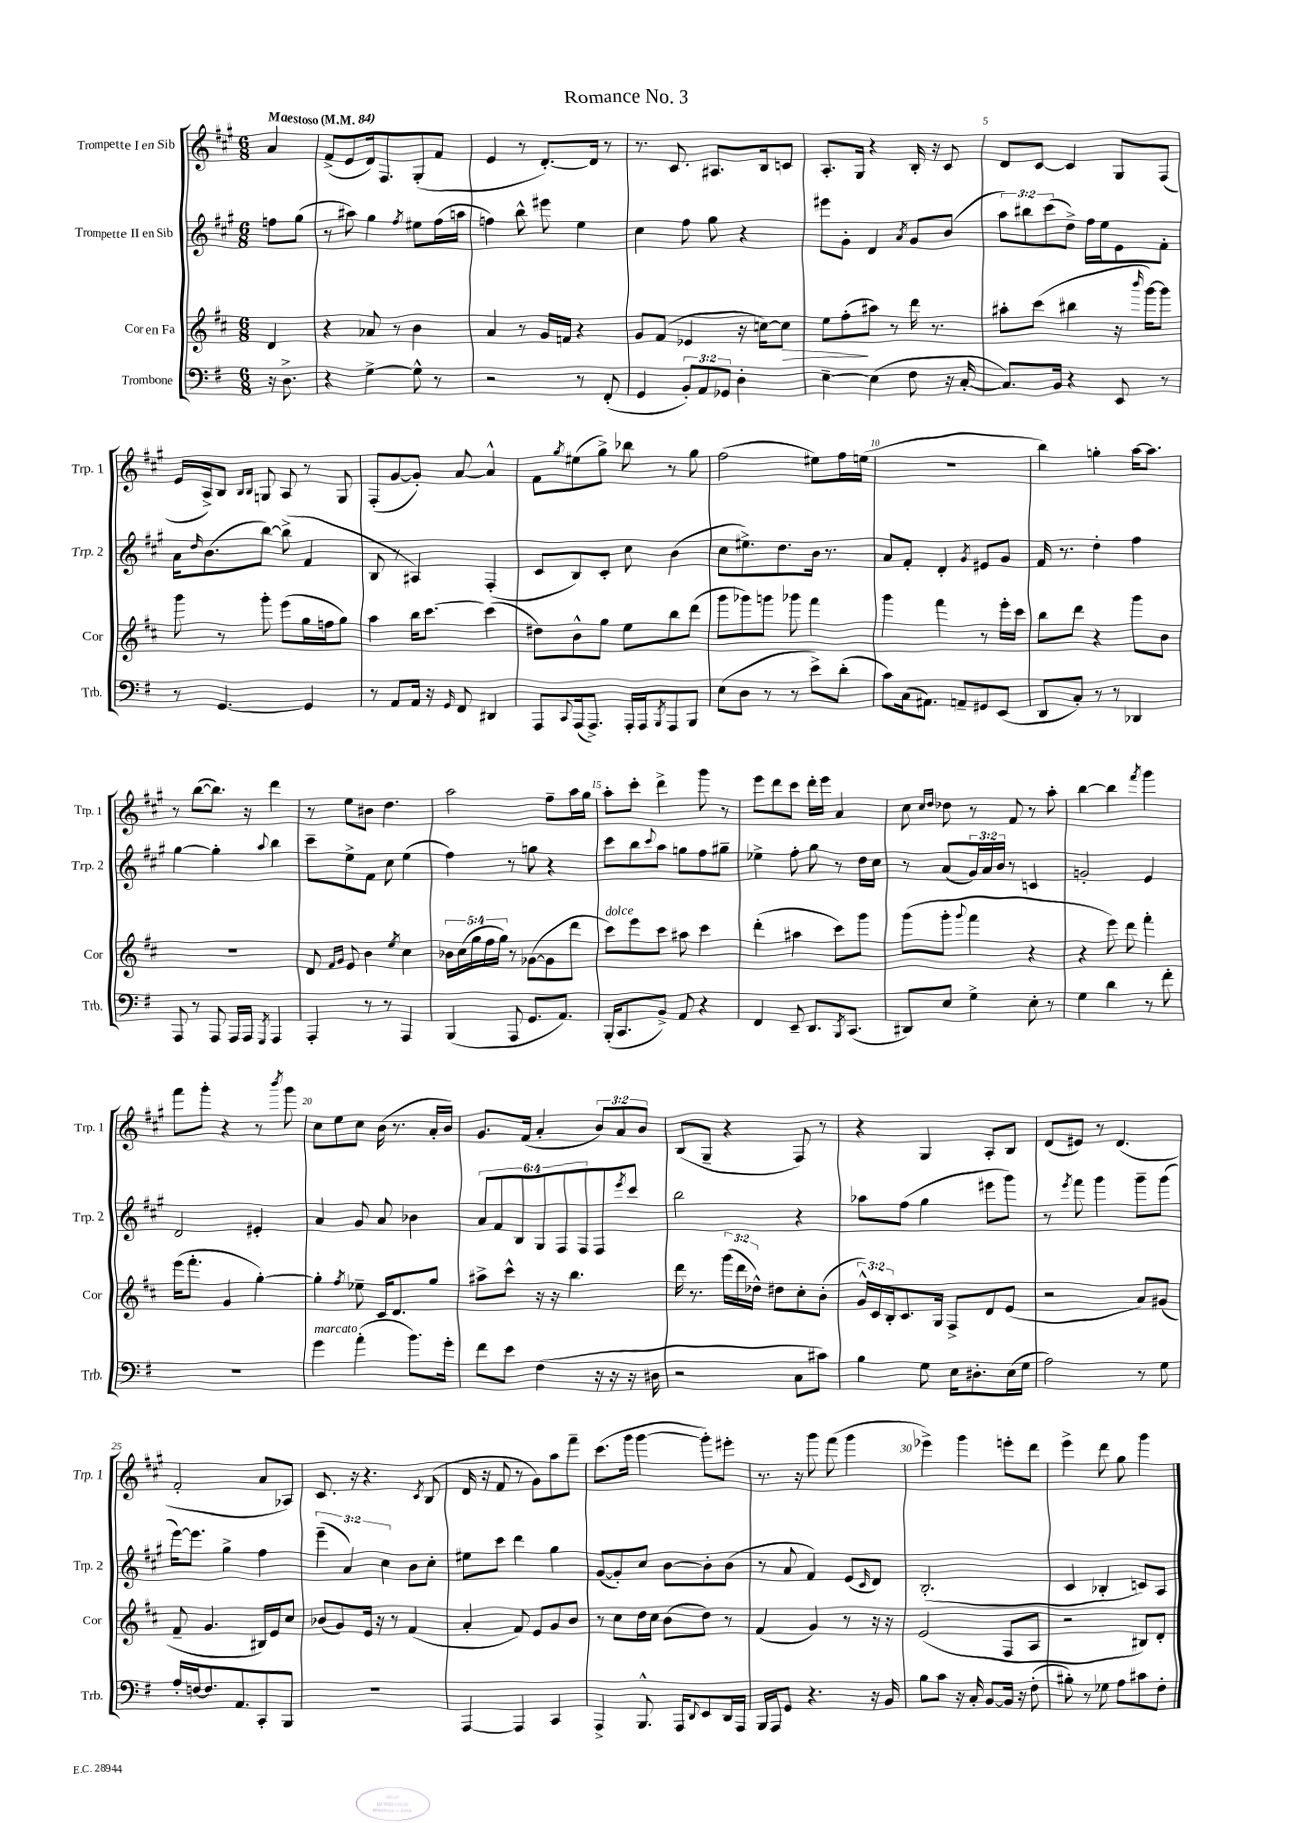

**kern	**kern	**dynam	**kern	**kern
*part4	*part3	*part3	*part2	*part1
*staff4	*staff3	*staff3	*staff2	*staff1
*I"Trombone	*I"Cor en Fa	*	*I"Trompette II en Sib	*I"Trompette I en Sib
*I'Trb.	*I'Cor	*	*I'Trp. 2	*I'Trp. 1
*clefF4	*clefG2	*	*clefG2	*clefG2
*k[f#]	*k[f#c#]	*	*k[f#c#g#]	*k[f#c#g#]
*M6/8	*M6/8	*	*M6/8	*M6/8
*MM84	*MM84	*	*MM84	*MM84
=	=	=	=	=
!	!	!	!	!LO:TX:a:B:t=Maestoso
16r	4d/	.	8ffn\L	4a/
8.D^\	.	.	.	.
.	.	.	(8gg#\J	.
=1	=1	=1	=1	=1
4r	4r	.	8r	(8f#^/L
.	.	.	8aa#X\)	8e/
[4G^\	8a-X/	.	4gg#\	16d/k)
.	.	.	.	8.F#/
.	8r	.	.	.
.	.	.	8qff#/	.
8G^^\]	4b\	.	8ee#X\L	(8G#'/
8r	.	.	(16ff#\L	8f#/J
.	.	.	16aan\JJ	.
=2	=2	=2	=2	=2
2r	4a/	.	4ffn\)	4e/
.	8r	.	8bb^^\	8r
.	16g/LL	.	8eee#X\	[8.d'/L)
.	16fn/JJ	.	.	.
8r	4r	.	4ee\	.
.	.	.	.	16d/Jk]
(8FF#'/	.	.	.	8r
=3	=3	=3	=3	=3
4GG/	8g/L	.	4cc#\	8.r
.	(8f#/J	.	.	.
.	.	.	.	8.c#/
12BB'/L)	4e-X/	.	8ff#\	.
12AA/	.	.	.	.
.	.	.	8gg#\	8.A#X/L
12GG-X/J	.	.	.	.
4D'\	16r	.	4r	.
.	[16ccn\KL)	.	.	16B/k
!	!	!LO:HP:b	!	!
.	8cc\J]	>	.	8cn/J
=4	=4	=4	=4	=4
[4E~\	8ee\L	.	8eee#X\L	8.A'/L
.	(8ff#'\	.	8g#'\J	.
.	.	.	.	16G#/Jk
(4E\]	8aa#X\J)	]	4d/	4r
.	8r	.	.	.
.	.	.	8qa/	.
8F#\	16ddd\	.	8g#/L	16B'/
.	8.r	.	.	16r
16r	.	.	(8b/J	8c#/
[16C'/	.	.	.	.
=5	=5	=5	=5	=5
8.C/L])	8aa#X'\L	.	12aa\L)	8d/L
.	.	.	12bb#X\	.
.	(8ccc#\J	.	.	[8c#/J
.	.	.	(12ccc#\	.
16BB/Jk	.	.	.	.
4r	4bb#X\	.	8dd^\J)	4c#/]
.	.	.	16ff#\LL	.
.	.	.	16ee\J	.
8EE/	16r	.	8e\	8G#/L
.	16qqbbb/	.	.	.
.	[16ggg\KL)	.	.	.
8r	8ggg\J]	.	8f#'\J	(8F#/J
!!LO:LB:g=z
=6	=6	=6	=6	=6
8r	8ggg\	.	16a\KL	16e/LL
.	.	.	16qqdd/	.
.	.	.	(8.b\	16A^/J)
[4.GG/	8r	.	.	8B/J
.	.	.	.	16qqB/LL
.	.	.	.	16qqB/JJ
.	8ggg'\	.	[8bb\J)	8Gn/
.	(8eee\L	.	(8bb^\]	8A/
4GG/]	16gg\L	.	4f#/	8r
.	16ffn\J	.	.	.
.	8gg\J)	.	.	8G/
=7	=7	=7	=7	=7
8r	4aa\	.	8B/	(8F#'/L
8AA/L	.	.	8r	[8g#/
16AA/Jk	16bb\KL	.	4A#X/)	8g#'/J])
16r	[8.ccc#\J	.	.	.
16qqGG/	.	.	.	.
8FF#/	.	.	.	[8a/
4DD#X/	(4ccc#\]	.	(4F#'/	4a^^/]
=8	=8	=8	=8	=8
8AAA/L	8dd#X\L)	.	8c#/L	8f#\L
8qqCC/	.	.	.	8qgg#/
(16AAA/k	8b^^\	.	8B/)	(8ee#X\
8.AAA^/J)	.	.	.	.
.	8gg\J	.	8c#'/J	8gg#^\J)
16AAA'/LL	8ee\L	.	8cc#\	8bb-X\
16AAA/J	.	.	.	.
8qBBB/	.	.	.	.
8AAA/	8bb\	.	(4b\	8r
8BBB/J	(8ddd\J	.	.	8gg#\
=9	=9	=9	=9	=9
(8E\L	8ggg\L	.	8cc#\L	(2ff#\
8D\J	8ggg-X\)	.	8.ee#X^\)	.
8r	8gggn\J	.	.	.
.	.	.	8.dd\	.
8r	8ggg-X\	.	.	.
8e^\L)	4fff#\	.	16b\Jk	8ee#X\L)
.	.	.	8.r	.
(8d'\J	.	.	.	16ff#\L
.	.	.	.	(16een\JJ
=10	=10	=10	=10	=10
8c\L)	4ggg\	.	8a/L	2.r
(16C\k	.	.	8f#'/J	.
8.AA#X\J)	.	.	.	.
.	4fff#\	.	4d'/	.
8AAn~/L	.	.	.	.
.	.	.	8qg#/	.
8GG#X/	8r	.	8e#X/L	.
(8EE/J	16eee'\LL	.	8g#/J	.
.	16ccc#\JJ	.	.	.
=11	=11	=11	=11	=11
8DD/L	8bb\L	.	16f#/	4bb\)
.	.	.	8.r	.
8C'/J)	8ddd\J	.	.	.
8r	4r	.	4dd'\	4ggn'\
8r	.	.	.	.
4DD-X/	8ggg\L	.	4ff#\	[16aa\KL
.	.	.	.	8.aa\J]
.	8b\J	.	.	.
!!LO:LB:g=z
=12	=12	=12	=12	=12
8AAA/	2.r	.	[4gg#\	8r
8r	.	.	.	([8bb\L
8AAA/	.	.	4gg#'\]	8.bb\J])
16AAA/LL	.	.	.	.
16AAA/JJ	.	.	.	16r
8qGGG/	.	.	8qqaa/	.
4AAA/	.	.	4bb\	4ddd\
=13	=13	=13	=13	=13
4AAA'/	8d/	.	8ccc#~\L	8r
.	16qqf#/LL	.	.	.
.	16qqg/JJ	.	.	.
.	8e/	.	8ee^\	8ee\L
8r	4b\	.	8f#\J	8b#X\J
8r	.	.	8cc#\	4.dd\
.	8qee/	.	.	.
4AAA/	4cc#\	.	(4ee\	.
=14	=14	=14	=14	=14
(4BBB/	20b-X\LL	.	4ff#\)	2aa\
.	(20cc#\	.	.	.
.	20gg\	.	.	.
.	20ff#\	.	.	.
.	20gg\JJ)	.	.	.
8AAA/	8r	.	8r	.
8.GG/L	([8g-X\L	.	8ggn\	.
.	8g-\]	.	4r	8ff#~\L
8.AA/J)	.	.	.	.
.	8ddd\J	.	.	16aa\L
.	.	.	.	16gg#\JJ
=15	=15	=15	=15	=15
!	!LO:TX:a:i:t=dolce	!	!	!
(16BBB'/KL	8ccc#\L)	.	8ccc#\L	8aa'\L
8.CC/	.	.	.	.
.	8eee\	.	8bb\	8ccc#'\J
.	.	.	8qqccc#/	.
8BB^/J)	8ccc#\J	.	8aa\J	4ddd^\
8AA/	8aa#X\	.	8ggn\L	.
4r	4ccc#\	.	8ff#\	8ggg#\
.	.	.	8gg#X~\J	8r
=16	=16	=16	=16	=16
4FF#/	(4ddd'\	.	4ee-X^\	8eee\L
.	.	.	.	8ddd\
8EE~/	4aa#X\	.	8ff#'\	8ccc#\J
8.DD/L	.	.	8gg#\	16ddd'\LL
.	.	.	.	16eee\JJ
.	8ccc#\L)	.	8r	4a/
8qBBB/	.	.	.	.
(8.CC/J	.	.	.	.
.	8ggg\J	.	16dd\LL	.
.	.	.	16cc#\JJ	.
=17	=17	=17	=17	=17
8DD#X/L)	(8ggg\L	.	8r	8cc#\
.	.	.	.	16qqcc#/LL
.	.	.	.	16qqdd/JJ
8E/J	8ggg'\J	.	(8a/L	8dd-X\
.	8qqggg/	.	.	.
4G^\	4fff#\	.	24g#/L)	8r
.	.	.	24a/	.
.	.	.	24b/JJ	.
.	.	.	8r	8f#/
8E'\	4r	.	4cn/	8r
8r	.	.	.	8aa'\
=18	=18	=18	=18	=18
4G\	4r	.	2gn'/	[4bb\
4d\	8eee\)	.	.	4bb\]
.	8ddd\	.	.	.
.	.	.	.	8qfff#/
8r	4fff#'\	.	4e/	4ggg#\
8f#'\	.	.	.	.
!!LO:LB:g=z
=19	=19	=19	=19	=19
2.r	(16eee\KL	.	2d/	8fff#\L
.	8.fff#'\J	.	.	.
.	.	.	.	8ggg#'\J
.	4g/	.	.	4r
.	[4gg'\)	.	4e#X'/	8r
.	.	.	.	8qbbb/
.	.	.	.	8ggg#\
=20	=20	=20	=20	=20
!LO:TX:a:i:t=marcato	!	!	!	!
4g\	4gg'\]	.	4a/	8cc#\L
.	.	.	.	8ee\
.	8qff#/	.	.	.
(4a'\	8ee-X~\	.	8g#/	8cc#\J
.	16c#/KL	.	8a/	(16b\
.	8.d/	.	.	8.r
8.b\L)	.	.	4b-X\	.
.	8gg/J	.	.	16a'/LL
16g'\Jk	.	.	.	16b/JJ)
=21	=21	=21	=21	=21
8f#\L	8aa#X^\L	.	12a/L	8.g#/L
.	.	.	12f#/	.
8e\J	8ccc#^^\J	.	.	.
.	.	.	12B/	.
.	.	.	.	(16f#/Jk
(4F#\	16r	.	12G#/	4a'/
.	16r	.	.	.
.	.	.	12F#/	.
.	4.bb\	.	.	.
.	.	.	12F#/	.
16r	.	.	8F#/	12b/L)
16r	.	.	.	.
.	.	.	.	12a/
.	.	.	8qeee/	.
16r	.	.	8ccc#/J	.
.	.	.	.	12b/J
16D#X\	.	.	.	.
=22	=22	=22	=22	=22
2r	16ddd\	.	2bb\	(8B/L
.	8.r	.	.	.
.	.	.	.	8G#~/J
.	(24ggg\LL	.	.	4r
.	24ddd\	.	.	.
.	24dd-X^^\JJ)	.	.	.
.	8dd#X\L	.	.	.
8C\L	8cc#'\	.	4r	8F#/)
8c#X\J)	(8b'\J	.	.	8r
=23	=23	=23	=23	=23
4B\	24g^^/LL)	.	8aa-X\L	4r
.	24c#/	.	.	.
.	24B'/J	.	.	.
.	8.c#/	.	(8ff#\J	.
8G\	.	.	4gg#\	4G#/
.	16G/Jk	.	.	.
16E\KL	8F#^/L	.	.	.
8.D#X'\	.	.	.	.
.	8d/	.	8eee#X\L	8A'/L
(16E\L	(8e/J	.	8ggg#\J)	8B/J
16G\JJ	.	.	.	.
=24	=24	=24	=24	=24
2A\)	2r	.	8r	(8d/L
.	.	.	8qeee/	.
.	.	.	8fff#\	8e#X/J)
.	.	.	4ggg#\	8r
.	.	.	.	(4.d/
8r	8a/L)	.	8ggg#~\L	.
8G\	(8g#X/J	.	(8ggg#\J	.
!!LO:LB:g=z
=25	=25	=25	=25	=25
16A'/LL	8f#~/	.	[16eee\KL)	2f#'/
[16Fn/J	.	.	8.eee\J]	.
8.F/]	4.g/	.	.	.
.	.	.	4gg#^\	.
8.AA/	.	.	.	.
8CC'/	16B#X/LL)	.	4ff#\	8a/L
.	16e/J	.	.	.
8BBB/J	8cc#/J	.	.	8A-X/J)
=26	=26	=26	=26	=26
2.r	(8b-X/L	.	(6eee~\	8.c#/
.	8g/)	.	.	.
.	.	.	6a/)	.
.	.	.	.	16r
.	16e/Jk	.	.	4.r
.	16r	.	.	.
.	.	.	6cc#\	.
.	8r	.	.	.
.	(4f#/	.	8b\L	.
.	.	.	.	8qc#/
.	.	.	8cc#'\J	(8B/
=27	=27	=27	=27	=27
[4AAA/	4a'/	.	8ee#X\L	16d/
.	.	.	.	16r
.	.	.	8ccc#\J	8f#/
4AAA/]	8f#/)	.	4ddd\	8r
.	8e/L	.	.	8g#\L)
4CC/	8g/	.	4gg#\	8aa\
.	8b/J	.	.	8fff#~\J
=28	=28	=28	=28	=28
4AAA^/	8r	.	([8g#/L	(8.ccc#\L
.	8cc#\L	.	8g#'/])	.
.	.	.	.	16ggg#\Jk
8.BBB^^/	16dd\L	.	8cc#/J	[4ggg#\
.	16cc#\JJ	.	.	.
.	(8b\L	.	[8b\L	.
16AAA/KL	.	.	.	.
8qqDD/	.	.	.	.
8EE/	8dd\J)	.	8b'\]	8ggg#'\L])
16DD/L	8r	.	(8b\J	8eee#X'\J
16AAA/JJ	.	.	.	.
=29	=29	=29	=29	=29
16BBB/LL	(4f#/	.	8r	8.r
16AAA/J	.	.	.	.
8GG/J	.	.	8a/	.
.	.	.	.	16r
4.r	4g/)	.	4f#/)	8ggg#\
.	.	.	.	(8fff#\
.	8r	.	(8e/L	4ggg#\
.	.	.	16qqc#/	.
16r	16r	.	8d/J)	.
16BB/	16r	.	.	.
=30	=30	=30	=30	=30
8B\L	(2e/	.	(2.B'/	4eee-X^\)
8c\J	.	.	.	.
16r	.	.	.	4ggg#\
16C'/	.	.	.	.
[8BB/L	.	.	.	.
16BB/Jk]	8F#/L	.	.	8eeen'\L
16r	.	.	.	.
(8F#'\	8A/J	.	.	8ddd\J
=31	=31	=31	=31	=31
8B#X'\)	2r	.	4c#/	4eee^\
8r	.	.	.	.
8G-X\	.	.	4B-X'/	8ddd\
8A\L	.	.	.	8gg#\
8c#X\	8B#X/L)	.	8cn/L)	4ggg#\
8F#'\J	8d'/J	.	8A/J	.
==	==	==	==	==
*-	*-	*-	*-	*-
